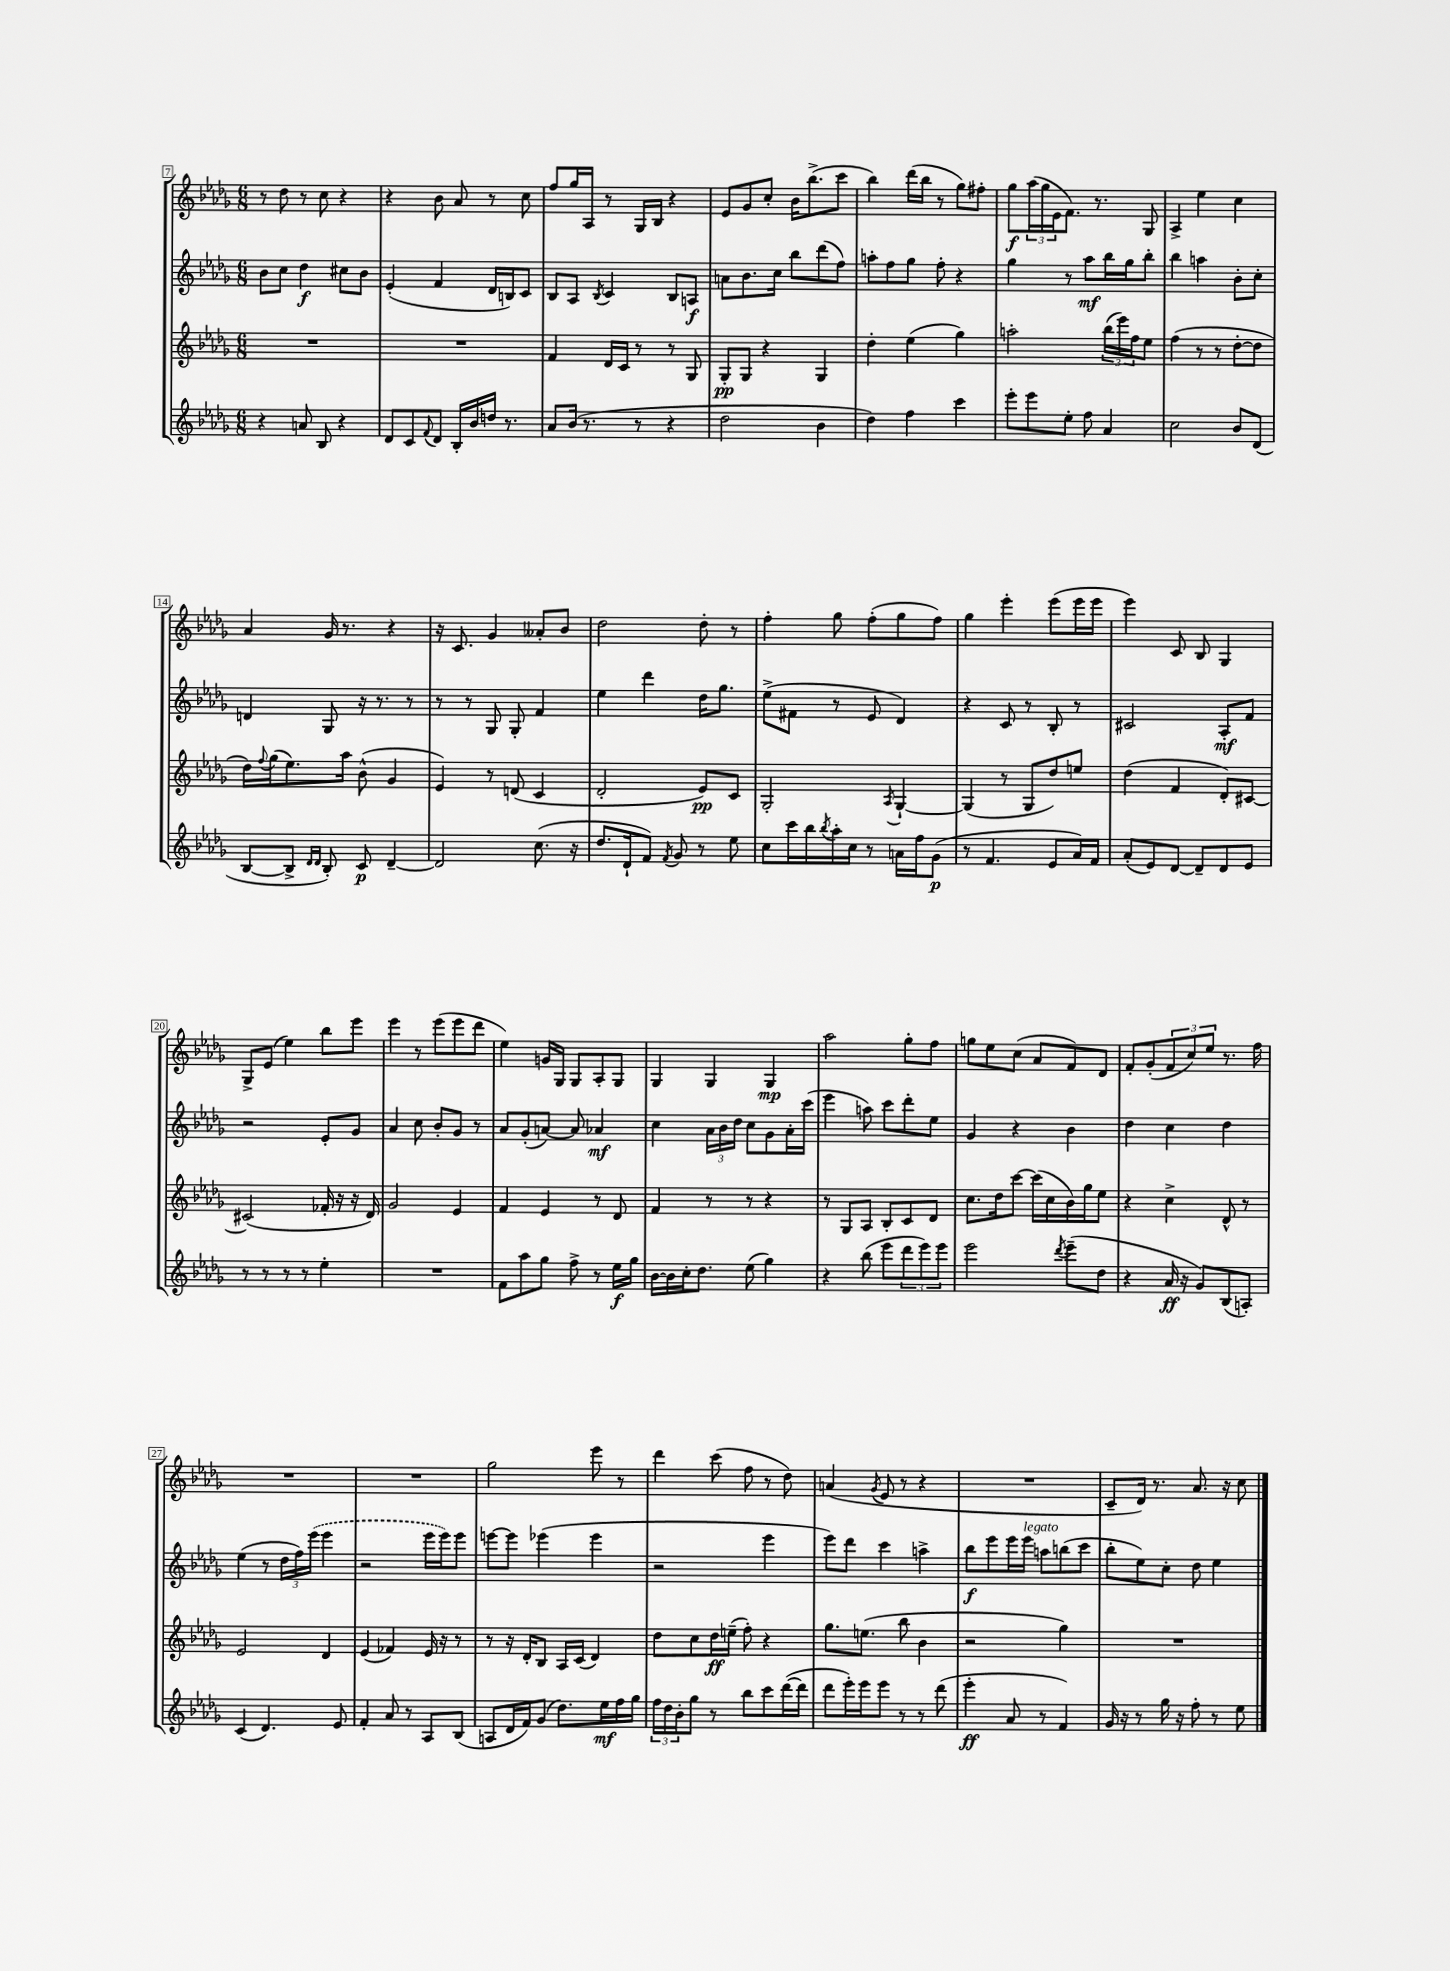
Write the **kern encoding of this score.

**kern	**kern	**kern	**kern
*staff4	*staff3	*staff2	*staff1
*clefG2	*clefG2	*clefG2	*clefG2
*k[b-e-a-d-g-]	*k[b-e-a-d-g-]	*k[b-e-a-d-g-]	*k[b-e-a-d-g-]
*M6/8	*M6/8	*M6/8	*M6/8
4r	2.r	8b-	8r
.	.	8cc	8dd-
8a	.	4dd-	8r
8B-	.	.	8cc
4r	.	8cc#	4r
.	.	8b-	.
=	=	=	=
8d-	2.r	(4e-'	4r
8c	.	.	.
8qqf	.	.	.
8d-	.	4f	8b-
16B-'	.	.	8a-
16b-	.	.	.
16dd	.	16d-	8r
8.r	.	16B)	.
.	.	8c	8cc
=	=	=	=
8a-	4f	8B-	8ff
(16b-	.	8A-	16gg-
8.r	.	.	16A-
.	.	8qB-	.
.	16d-	4c	8r
.	16c	.	.
8r	8r	.	16G-
.	.	.	16B-
4r	8r	8B-	4r
.	8G-	8A	.
=	=	=	=
2dd-	8G-'	8a	8e-
.	8G-	8.b-	8g-
.	4r	.	8cc'
.	.	16cc	.
.	.	8bb-	16b-
.	.	.	(8.bb-^
4b-	4G-	(8ddd-	.
.	.	8ff)	8ccc
=	=	=	=
4dd-)	4dd-'	8aa'	4bb-)
.	.	8ff	.
4ff	(4ee-	8gg-	(16ddd-
.	.	.	16bb-
.	.	8ff'	8r
4ccc	4gg-)	4r	8gg-)
.	.	.	8ff#'
=	=	=	=
8eee-'	2aa'	4gg-	8gg-
8eee-	.	.	(24aa-
.	.	.	24gg-
.	.	.	24e-
8ee-'	.	8r	8.f)
8ff	.	8aa-	.
.	.	.	8.r
4a-	(24bb-	16bb-	.
.	24eee-)	.	.
.	.	16gg-	.
.	24ff	.	.
.	8ee-	8bb-'	8G-
=	=	=	=
2cc	(4ff	4bb-	4A-^
.	8r	4aa	4ee-
.	8r	.	.
8b-	[8dd-'	8b-'	4cc
(8d-	8dd-]	8cc'	.
=	=	=	=
[8B-	16dd-)	4d	4a-
.	8qqff	.	.
.	(16gg-	.	.
8B-^]	8.ee-)	.	.
16qqd-	.	.	.
16qqd-	.	.	.
8B-')	.	8G-	16g-
.	16aa-	.	8.r
8c	(8b-^^	16r	.
.	.	8.r	.
[4d-~	4g-	.	4r
.	.	8r	.
=	=	=	=
2d-]	4e-)	8r	16r
.	.	.	8.c
.	.	8r	.
.	8r	8G-	4g-
.	(8d	8G-'	.
(8.cc	4c	4f	8a--'
.	.	.	8b-
16r	.	.	.
=	=	=	=
8.dd-	2d-'	4ee-	2dd-
16d-`	.	.	.
8f)	.	4ddd-	.
8qf	.	.	.
8g-	.	.	.
8r	8e-)	16dd-	8dd-'
.	.	8.gg-	.
8ee-	8c	.	8r
=	=	=	=
8cc	2G-'	(8ee-^	4ff'
16ccc	.	8f#	.
16bb-	.	.	.
8qbb-	.	.	.
16aa-'	.	8r	8gg-
16cc	.	.	.
8r	.	8e-	(8ff'
.	8qA-	.	.
16a	[4G-`	4d-)	8gg-
16ff	.	.	.
(8g-	.	.	8ff)
=	=	=	=
8r	(4G-]	4r	4gg-
4.f	.	.	.
.	8r	8c	4eee-'
.	8G-	8r	.
8e-	8dd-)	8B-'	(8eee-
16a-)	8ee	8r	16eee-
16f	.	.	16eee-
=	=	=	=
(8a-'	(4dd-	2c#	4eee-)
8e-)	.	.	.
[8d-	4f	.	8c
8d-~]	.	.	8B-
8d-	8d-')	8A-'	4G-
8e-	[8c#	8f	.
=	=	=	=
8r	(2c#]	2r	8G-^
8r	.	.	(8e-
8r	.	.	4ee-)
8r	.	.	.
4ee-'	16f-'	8e-'	8bb-
.	16r	.	.
.	16r	8g-	8eee-
.	16d-)	.	.
=	=	=	=
2.r	2g-	4a-	4eee-
.	.	8cc	8r
.	.	8b-'	(8eee-
.	4e-	8g-	8eee-
.	.	8r	8ddd-
=	=	=	=
8f	4f	8a-	4ee-)
8aa-	.	(8g-'	.
8gg-	4e-	[8a)	16g
.	.	.	16G-
8ff^	.	8a]	8G-
8r	8r	4a-	8A-'
16ee-	8d-	.	8G-
16gg-	.	.	.
=	=	=	=
[16b-	4f	4cc	4G-
16b-]	.	.	.
16cc'	.	.	.
8.dd-	.	.	.
.	8r	24a-	4G-
.	.	24b-	.
.	.	24dd-	.
(8ee-	8r	8cc	.
4gg-)	4r	8g-	4G-
.	.	16a-'	.
.	.	(16ccc	.
=	=	=	=
4r	8r	4eee-	2aa-
.	8G-	.	.
(8bb-	8A-	8aa)	.
8eee-	8B-'	8ccc	.
12ddd-	8c	8ddd-'	8gg-'
12eee-)	.	.	.
.	8d-	8ee-	8ff
12eee-	.	.	.
=	=	=	=
2eee-	8.cc	4g-	8gg
.	.	.	8ee-
.	16dd-	.	.
.	[8ccc	4r	(8cc
.	(16ccc]	.	8a-
.	16cc	.	.
8qddd-	.	.	.
(8eee-~	16b-)	4b-	8f)
.	16gg-	.	.
8dd-	8ee-	.	8d-
=	=	=	=
4r	4r	4dd-	8f'
.	.	.	(8g-'
16a-	4cc^	4cc	12f
16r	.	.	.
.	.	.	12cc)
8g-)	.	.	.
.	.	.	12ee-
(8B-	8d-^^	4dd-	8.r
8A')	8r	.	.
.	.	.	16ff
=	=	=	=
(4c	2e-	(4ee-	2.r
4.d-)	.	8r	.
.	.	24dd-	.
.	.	24ff)	.
.	.	(24eee-	.
.	4d-	4eee-	.
8e-	.	.	.
=	=	=	=
4f'	(4e-	2r	2.r
8a-	4f-)	.	.
8r	.	.	.
8A-	16e-	16eee-	.
.	16r	16eee-)	.
(8B-	8r	8eee-	.
=	=	=	=
8A	8r	[8eee	2gg-
16d-	16r	8eee]	.
16f)	16d-'	.	.
(8g-	8B-	(4eee-	.
8.dd-)	16A-	.	.
.	(16c	.	.
.	4d-)	4eee-	8eee-
16ee-	.	.	.
16ff	.	.	8r
16gg-	.	.	.
=	=	=	=
24ff	8dd-	2r	4ddd-
24dd-	.	.	.
24b-'	.	.	.
8gg-	8cc	.	.
8r	16dd-	.	(8ccc
.	(16ee~	.	.
8bb-	8ff')	.	8ff
8ccc	4r	4eee-	8r
([16ddd-	.	.	8dd-)
16ddd-]	.	.	.
=	=	=	=
8ddd-	8.gg-	8eee-)	(4a
16eee-')	.	8ddd-	.
16eee-	(8.ee	.	.
.	.	.	8qg-
8eee-	.	4ccc	8e-
8r	8bb-	.	8r
8r	4b-	4aa^	4r
(8ddd-	.	.	.
=	=	=	=
4eee-'	2r	8bb-	2.r
.	.	8eee-	.
8a-	.	16eee-	.
.	.	16eee-	.
8r	.	8aa	.
4f)	4gg-)	(8bb	.
.	.	8ccc	.
=	=	=	=
16g-	2.r	8bb-'	8c~
16r	.	.	.
8r	.	8ee-)	16d-)
.	.	.	8.r
16gg-	.	8cc'	.
16r	.	.	.
8ff'	.	8dd-	8.a-
8r	.	4ee-	.
.	.	.	16r
8ee-	.	.	8cc
==	==	==	==
*-	*-	*-	*-
